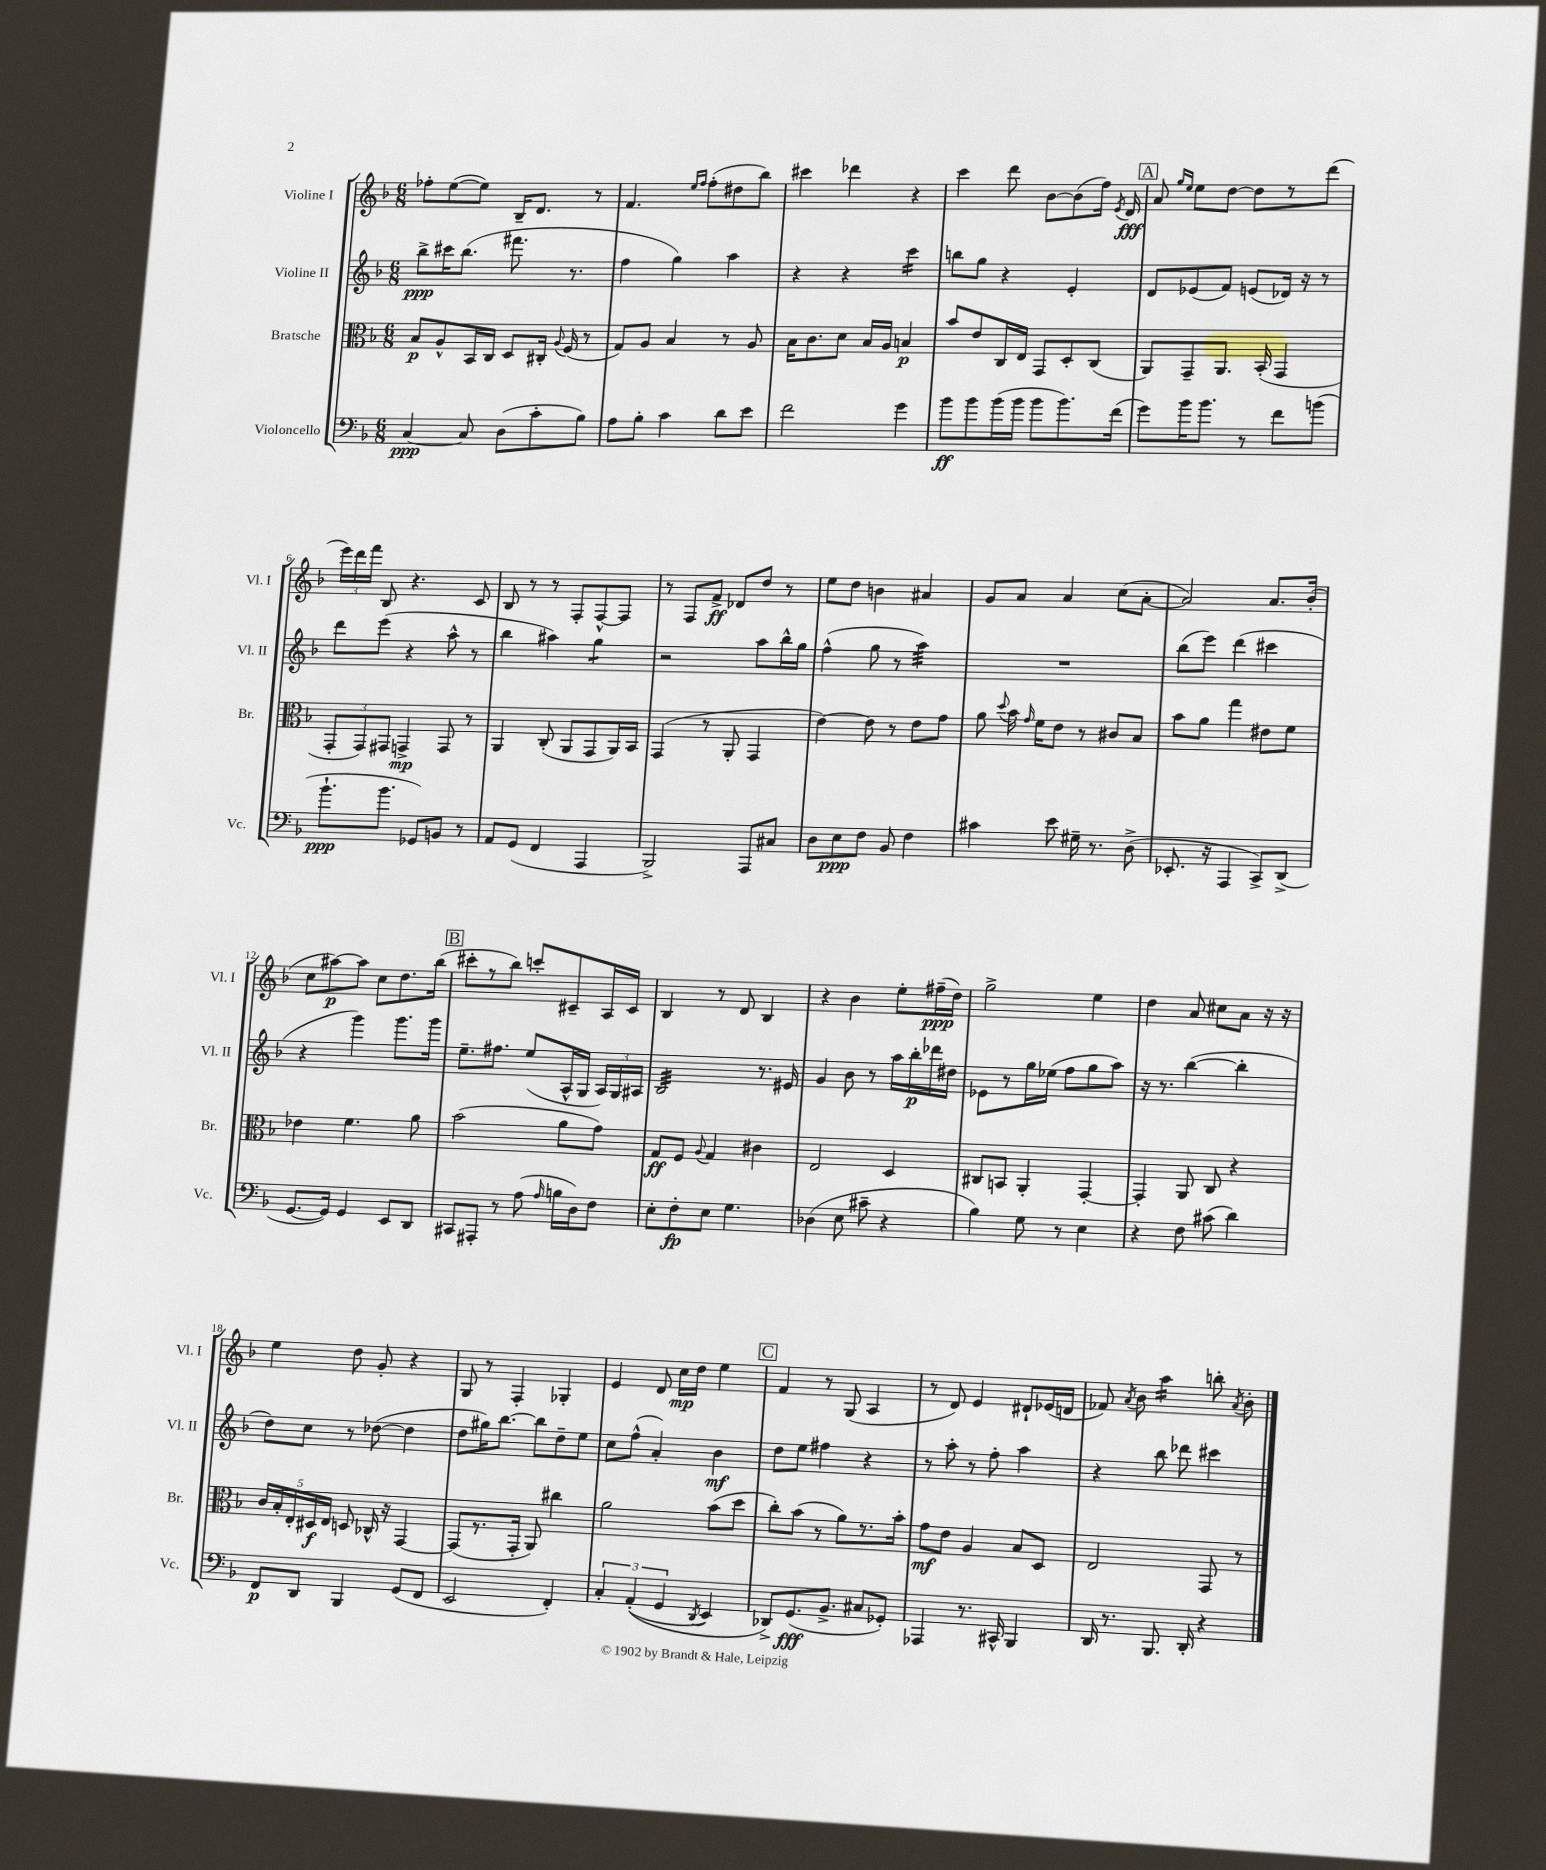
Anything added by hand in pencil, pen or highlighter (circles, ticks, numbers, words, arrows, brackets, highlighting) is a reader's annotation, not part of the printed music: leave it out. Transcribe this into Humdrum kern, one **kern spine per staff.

**kern	**kern	**kern	**kern
*staff4	*staff3	*staff2	*staff1
*clefF4	*clefC3	*clefG2	*clefG2
*k[b-]	*k[b-]	*k[b-]	*k[b-]
*M6/8	*M6/8	*M6/8	*M6/8
[4C	8B-	8bb-^	8ff-'
.	8A^^	16ccc#	([8ee
.	.	(8.bb-	.
8C]	16BB-	.	8ee])
.	16C	.	.
(8D	8D	8.fff#	16B-~
.	.	.	8.d
8c'	16C#'	.	.
.	8qqA	.	.
.	(16F	8.r	.
8B-)	8r	.	8r
=	=	=	=
8A	8G)	4ff	4.f
8B-'	8A	.	.
4c	4B-	4gg)	.
.	.	.	16qqee
.	.	.	16qqff
.	.	.	(8ff'
8d	8r	4aa	8dd#
8e	8A	.	8bb-)
=	=	=	=
2f	16B-	4r	4ccc#
.	8.c	.	.
.	8d	4r	4ddd-
.	16B-	.	.
.	16A	.	.
4g	4B	4ccc	4r
=	=	=	=
8b-	8b-	8bb	4ccc
8b-	8e	8gg	.
(16b-	16C	4r	8ddd
16b-	16E	.	.
8b-	8GG	.	[8b-
8.b-)	8D'	4e'	(8b-]
.	(8C	.	16ff)
.	.	.	8qe
(16f	.	.	16d
=	=	=	=
8g)	8AA)	8d	8a
.	.	.	16qqgg
.	.	.	16qqee
16b-	8GG~	(8e-	8ee
8.b-	.	.	.
.	8.AA	8f)	[8dd
8r	.	(8e	8dd]
.	(16BB-'	.	.
8f	4GG	16d-)	8r
.	.	16r	.
(8b	.	8r	(8ddd
=	=	=	=
8.b-`	12GG'	8ddd	24eee)
.	.	.	24ddd
.	12GG)	.	24fff
.	.	(8eee	8B-
.	12GG#	.	.
8.b-	.	.	.
.	4GG^	4r	4.r
8GG-)	.	.	.
8BB	8GG	8aa^^	.
8r	8r	8r	8c
=	=	=	=
8AA	4AA	4bb-	8B-
(8GG	.	.	8r
4FF	(8C'	4aa#)	8r
.	8AA	.	8F'
4AAA	8GG	4gg	[8F^^
.	16AA)	.	8F]
.	16BB-	.	.
=	=	=	=
2BBB-^)	(4GG	2r	8r
.	.	.	8F
.	8r	.	8f^
.	8AA'	.	8d-
8AAA	4GG	8aa	8dd
8C#	.	16bb-^^	8r
.	.	16gg	.
=	=	=	=
8D	[4e)	(4ff^^	8ee
8E	.	.	8dd
8F	8e]	8gg	4b
8BB-	8r	8r	.
4F	8e	4aa)	4a#
.	8g	.	.
=	=	=	=
4c#	8a	2.r	8g
.	8qqdd	.	.
.	16b-	.	8a
.	16qqg	.	.
.	16f	.	.
8e	8e	.	4a
16G#~	8r	.	.
8.r	.	.	.
.	8c#	.	(8cc
(8D^	8B-	.	[8a'
=	=	=	=
8.EE-'	8b-	(8bb-	2a])
.	8a	8eee)	.
16r	.	.	.
4AAA	4gg	(4ddd	.
8CC^)	8e#	4ccc#	8.a
(8DD^	8f	.	.
.	.	.	(16b-'
=	=	=	=
[8.GG	4e-	4r	8cc
.	.	.	[8aa#)
16GG])	.	.	.
4GG	4.f	4ggg)	8aa#]
.	.	.	8cc
8EE	.	8.ggg	8.dd
8DD	8a	.	.
.	.	16ggg	(16bb-
=	=	=	=
8CC#	(2b-	8.ee~	8ccc#'
8AAA#'	.	.	8r
.	.	8.ff#	.
8r	.	.	8bb-)
(8A	.	(8ee	8ccc'
16qqA	.	.	.
16B	8a	16A^^	8c#~
16D)	.	16G	.
8F	8g)	24A)	16A
.	.	24G	.
.	.	.	16c#
.	.	24A#	.
=	=	=	=
8E'	8G	2B-	4B-
8F'	8F	.	.
.	8qqA	.	.
8E	4G	.	8r
4.G	.	.	8d
.	4c#	8.r	4B-
.	.	16e#	.
=	=	=	=
(4D-	2E	4g	4r
8E	.	8b-	4b-
8c#~	.	8r	.
4r	4D	16aa	8ee'
.	.	16bb-'	.
.	.	16ddd-	(16ff#~
.	.	16dd#	16dd)
=	=	=	=
4B-)	8C#	8e-	2gg^
.	8BB	8r	.
8G	4AA'	16gg	.
.	.	(16ee-	.
8r	.	8ff	.
4E	[4GG'	8gg	4ee
.	.	8aa)	.
=	=	=	=
4r	4GG']	16r	4dd
.	.	8.r	.
8F	8AA	([4bb-	8a
(8c#	8C	.	8cc#
4d)	4r	4bb-']	8a
.	.	.	16r
.	.	.	16r
=	=	=	=
8FF	20c	8dd)	4ee
.	20B-'	.	.
.	20E'	.	.
8DD	.	8cc	.
.	20D#	.	.
.	20E	.	.
4BBB-	8D	8r	8dd
.	16C-^^	([8dd-	8g'
.	16r	.	.
(8GG	[4GG	4dd-]	4r
8FF	.	.	.
=	=	=	=
2EE	(8GG]	8dd	8G
.	8.r	16gg#)	8r
.	.	[8.bb-	.
.	.	.	4F'
.	16GG'	.	.
.	8AA)	8bb-]	.
4FF')	4cc#	8dd~	4G-'
.	.	8ee	.
=	=	=	=
6C'	2a	8cc	4e
.	.	(8ff^^	.
&((6AA'	.	.	.
.	.	4a')	8d
6GG	.	.	.
.	.	.	16cc
.	.	.	16dd
8qDD	.	.	.
4EE)	(8b-	4b-	4ee
.	8dd	.	.
=	=	=	=
8DD-^&)	8cc')	8dd	4f
(8.GG	(8b-	8ee	.
.	8r	4ff#	8r
8.BB-^	.	.	.
.	8a)	.	(8G
8C#	8.r	4r	4A
8GG-')	.	.	.
.	16b-'	.	.
=	=	=	=
4AAA-	8g	8r	8r
.	8e	8aa'	8d)
8.r	4A	8r	4e
.	.	8ff'	.
16CC#^^	.	.	.
4BBB-	8B-	4aa	8d#`
.	8D	.	(16e-
.	.	.	16d
=	=	=	=
16DD	2E	4r	8f-)
8.r	.	.	.
.	.	.	8qa
.	.	.	8b-
8.BBB-	.	8bb-	4aa
.	.	8ddd-	.
16DD'	.	.	.
4r	8GG	4ccc#	8bb'
.	.	.	8qa
.	8r	.	8b-'
==	==	==	==
*-	*-	*-	*-
